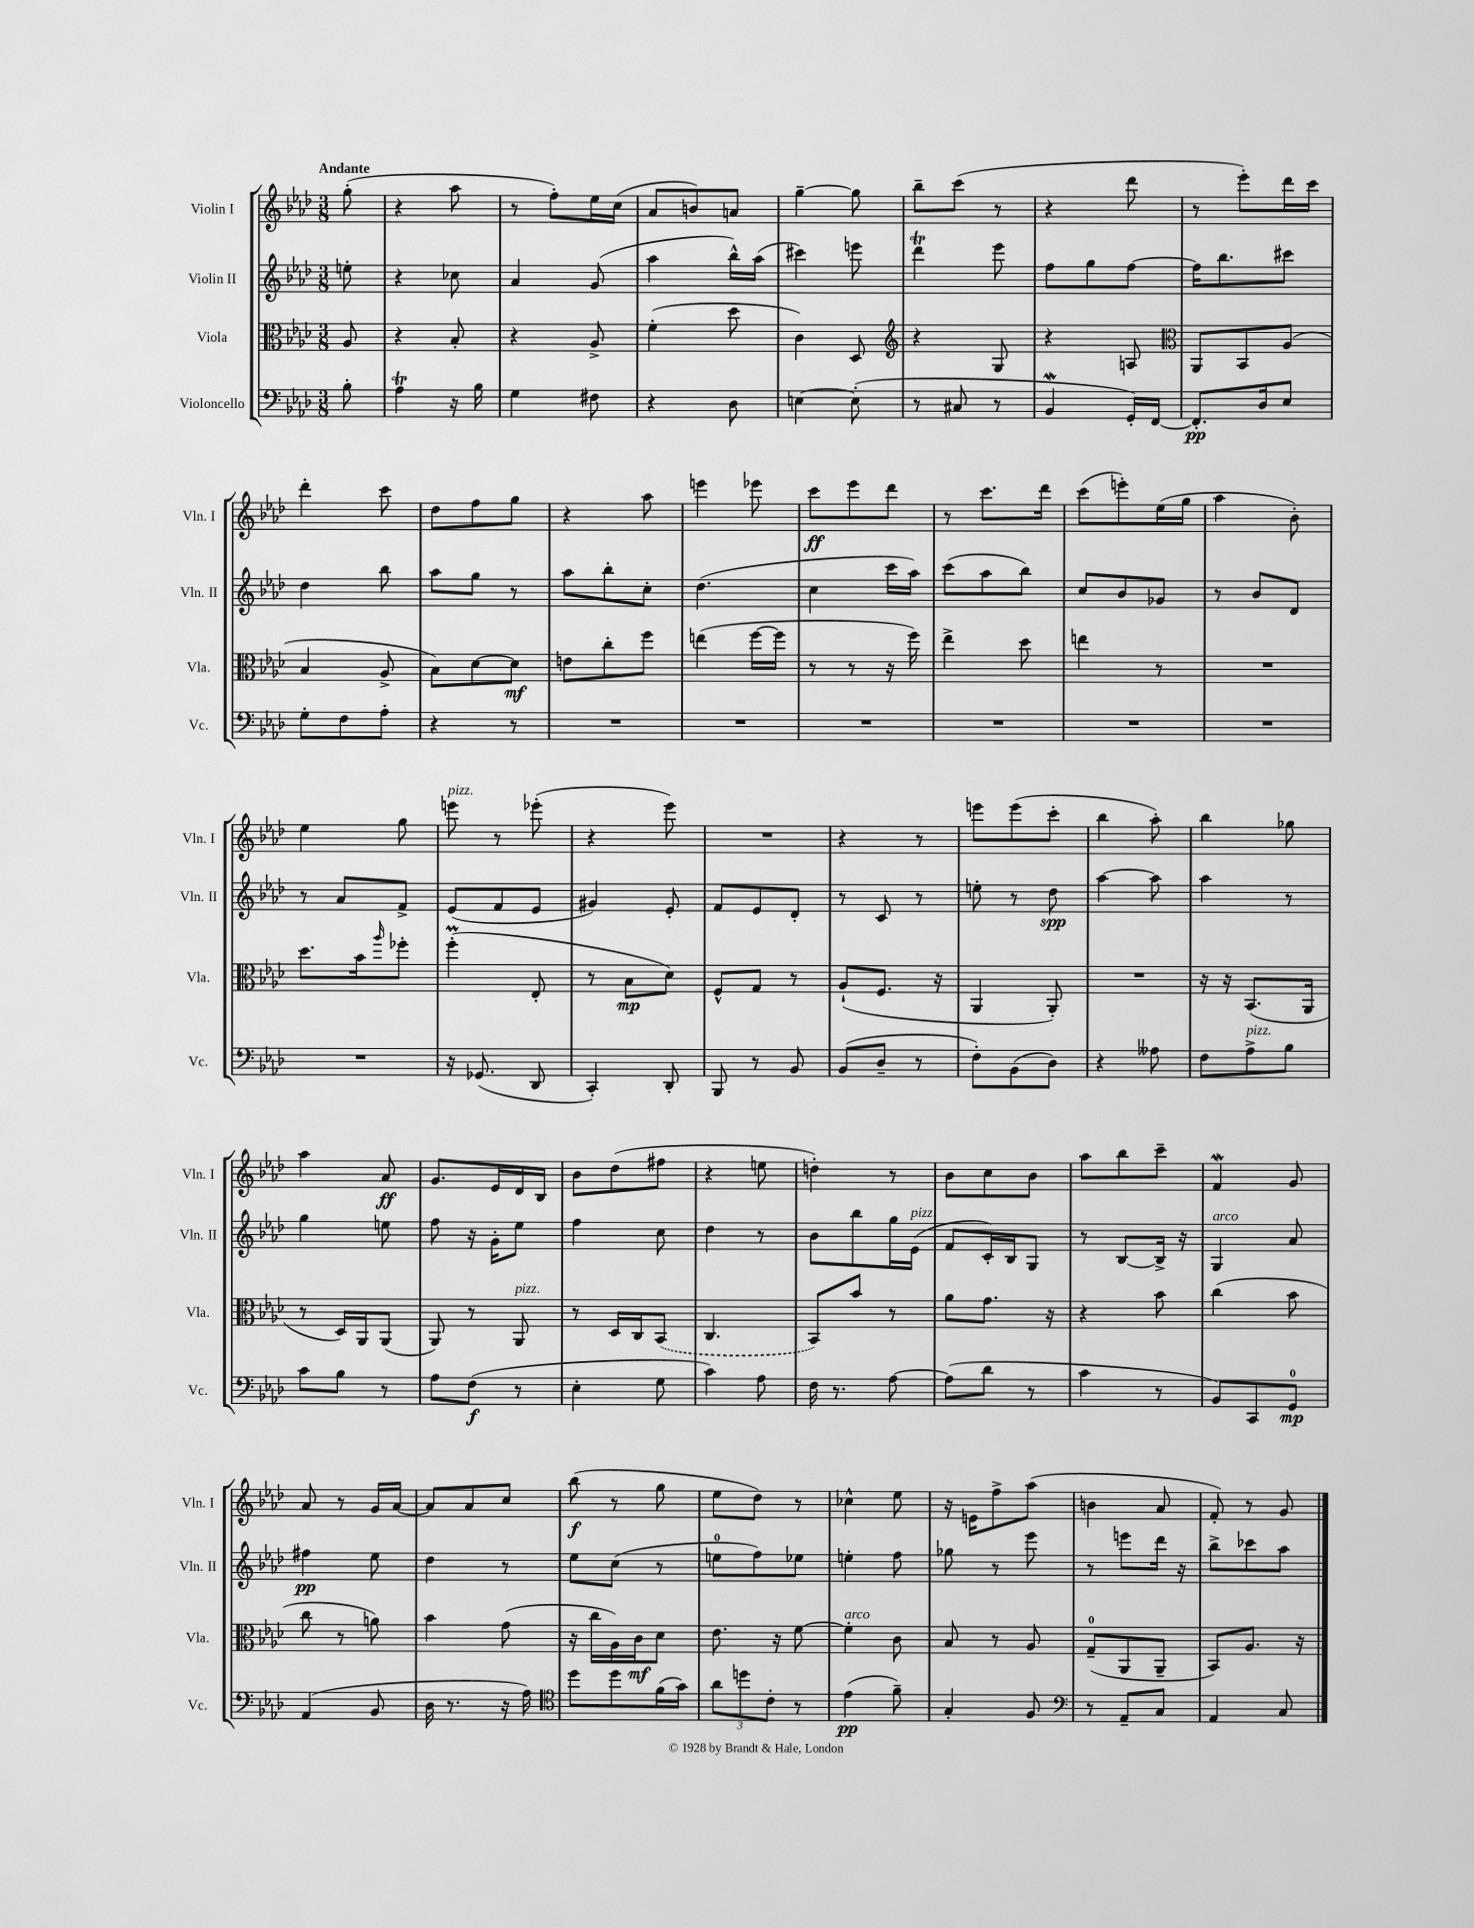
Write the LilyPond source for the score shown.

<<
\new StaffGroup <<
\new Staff = "s0" \with { instrumentName = "Violin I" shortInstrumentName = "Vln. I" } {
    \clef treble \key aes \major \numericTimeSignature \time 3/8 \partial 8 \tempo "Andante"
    g''8-.( |
    r4 aes''8 |
    r8 f''8-.) ees''16 c''16( |
    aes'8 b'8) a'8 |
    g''4~-- g''8 |
    bes''8-- c'''8( r8 |
    r4 des'''8 |
    r8 ees'''8-.) des'''16 c'''16 |
    des'''4-. c'''8 |
    des''8 f''8 g''8 |
    r4 aes''8 |
    e'''4 ees'''8 |
    c'''8\ff ees'''8 des'''8 |
    r8 c'''8. des'''16 |
    c'''8( e'''8-.) ees''16( g''16 |
    aes''4 bes'8-.) |
    ees''4 g''8 |
    e'''8^\markup { \italic "pizz." } r8 ees'''8-.( |
    r4 ees'''8) |
    R4. |
    r4 r8 |
    e'''8 e'''8( c'''8-. |
    bes''4 aes''8-.) |
    bes''4 ges''8 |
    aes''4 aes'8\ff |
    g'8. ees'16 des'16 bes16 |
    bes'8 des''8( fis''8 |
    r4 e''8 |
    d''4-.) r8 |
    bes'8 c''8 bes'8 |
    aes''8 bes''8 c'''8-- |
    f'4\mordent g'8 |
    aes'8 r8 g'16 aes'16~ |
    aes'8 aes'8 c''8 |
    bes''8\f( r8 g''8 |
    ees''8 des''8) r8 |
    ces''4-^ ees''8 |
    r16 e'16 f''8-> aes''8( |
    b'4 aes'8 |
    f'8-.) r8 g'8 \bar "|." |
}
\new Staff = "s1" \with { instrumentName = "Violin II" shortInstrumentName = "Vln. II" } {
    \clef treble \key aes \major \numericTimeSignature \time 3/8 \partial 8
    e''8-. |
    r4 ces''8 |
    aes'4 g'8( |
    aes''4 bes''16-^) aes''16( |
    cis'''4) e'''8 |
    des'''4\trill ees'''8 |
    f''8 g''8 f''8~ |
    f''16 bes''8. cis'''8 |
    des''4 bes''8 |
    aes''8 g''8 r8 |
    aes''8 bes''8-. c''8-. |
    des''4.( |
    c''4 c'''16 aes''16) |
    c'''8( aes''8 bes''8) |
    c''8 bes'8 ges'8 |
    r8 bes'8 des'8 |
    r8 aes'8 f'8-> |
    ees'8( f'8 ees'8 |
    gis'4) ees'8-. |
    f'8 ees'8 des'8-. |
    r8 c'8 r8 |
    e''8-. r8 des''8\spp |
    aes''4~ aes''8 |
    aes''4 r8 |
    g''4 e''8 |
    f''8 r16 g'16-. ees''8 |
    f''4 c''8 |
    des''4 r8 |
    bes'8 bes''8 g''16 ees'16^\markup { \italic "pizz." }( |
    f'8 c'16-.) bes16 g8 |
    r8 bes8~ bes16-> r16 |
    g4^\markup { \italic "arco" } aes'8 |
    fis''4\pp ees''8 |
    des''4 r8 |
    ees''8 c''8( r8 |
    e''8-0 f''8) ees''8 |
    e''4-. f''8 |
    ges''8 r8 ees'''8 |
    r8 e'''8 des'''16 r16 |
    bes''8-> ces'''8 aes''8 \bar "|." |
}
\new Staff = "s2" \with { instrumentName = "Viola" shortInstrumentName = "Vla." } {
    \clef alto \key aes \major \numericTimeSignature \time 3/8 \partial 8
    aes8 |
    r4 bes8-. |
    r4 aes8-> |
    f'4-.( des''8 |
    c'4) des8 |
    \clef treble r4 g8 |
    r4 a8 |
    \clef alto aes,8 bes,8 aes8( |
    bes4 aes8-> |
    bes8) des'8~ des'8\mf |
    e'8 c''8-. f''8 |
    e''4( f''16~ f''16 |
    r8 r8 r16 f''16) |
    ees''4-> des''8 |
    e''4 r8 |
    R4. |
    des''8. bes'16 \grace { aes''16 } fes''8-. |
    f''4-.\prall( ees8-. |
    r8 bes8\mp des'8) |
    f8-^ g8 r8 |
    aes8-!( f8. r16 |
    aes,4 aes,8-.) |
    R4. |
    r16 r16 bes,8.( aes,16 |
    r8 des16) aes,16 aes,8( |
    aes,8) r8 aes,8^\markup { \italic "pizz." } |
    r8 des16 c16 \once \slurDashed bes,8( |
    c4. |
    bes,8) bes'8 r8 |
    aes'8 g'8. r16 |
    r4 bes'8 |
    c''4( bes'8 |
    c''8 r8 a'8) |
    bes'4 g'8( |
    r16 c''16 aes16) c'16\mf des'8 |
    ees'8. r16 f'8~ |
    f'4-.^\markup { \italic "arco" } c'8 |
    bes8 r8 aes8 |
    g8-0--( aes,8 aes,8-- |
    bes,8) aes8. r16 \bar "|." |
}
\new Staff = "s3" \with { instrumentName = "Violoncello" shortInstrumentName = "Vc." } {
    \clef bass \key aes \major \numericTimeSignature \time 3/8 \partial 8
    bes8-. |
    aes4\trill r16 bes16 |
    g4 fis8 |
    r4 des8 |
    e4~ e8-.( |
    r8 cis8 r8 |
    bes,4\mordent g,16-.) f,16~ |
    f,8.-.\pp des16 ees8 |
    g8-. f8 aes8-. |
    r4 r8 |
    R4. |
    R4. |
    R4. |
    R4. |
    R4. |
    R4. |
    R4. |
    r16 ges,8.( des,8 |
    c,4-.) des,8-. |
    bes,,8 r8 bes,8 |
    bes,8( des8-- r8 |
    f8-.) bes,8( des8) |
    r4 aeses8 |
    f8 aes8->^\markup { \italic "pizz." } bes8 |
    c'8 bes8 r8 |
    aes8 f8\f( r8 |
    ees4-. g8 |
    c'4) aes8 |
    f16 r8. aes8~ |
    aes8( des'8 r8 |
    c'4 r8 |
    bes,8) c,8 g,8-0\mp |
    aes,4( bes,8 |
    des16 r8. r16 aes16) |
    \clef tenor des''8 des''8 f'16( g'16) |
    \tuplet 3/2 { aes'8 d''8 c'8-. } r8 |
    ees'4\pp( f'8--) |
    g4-. f8 |
    \clef bass r8 aes,8-- c8 |
    aes,4 c8 \bar "|." |
}
>>
>>
\layout { \context { \Score \remove "Bar_number_engraver" } }
